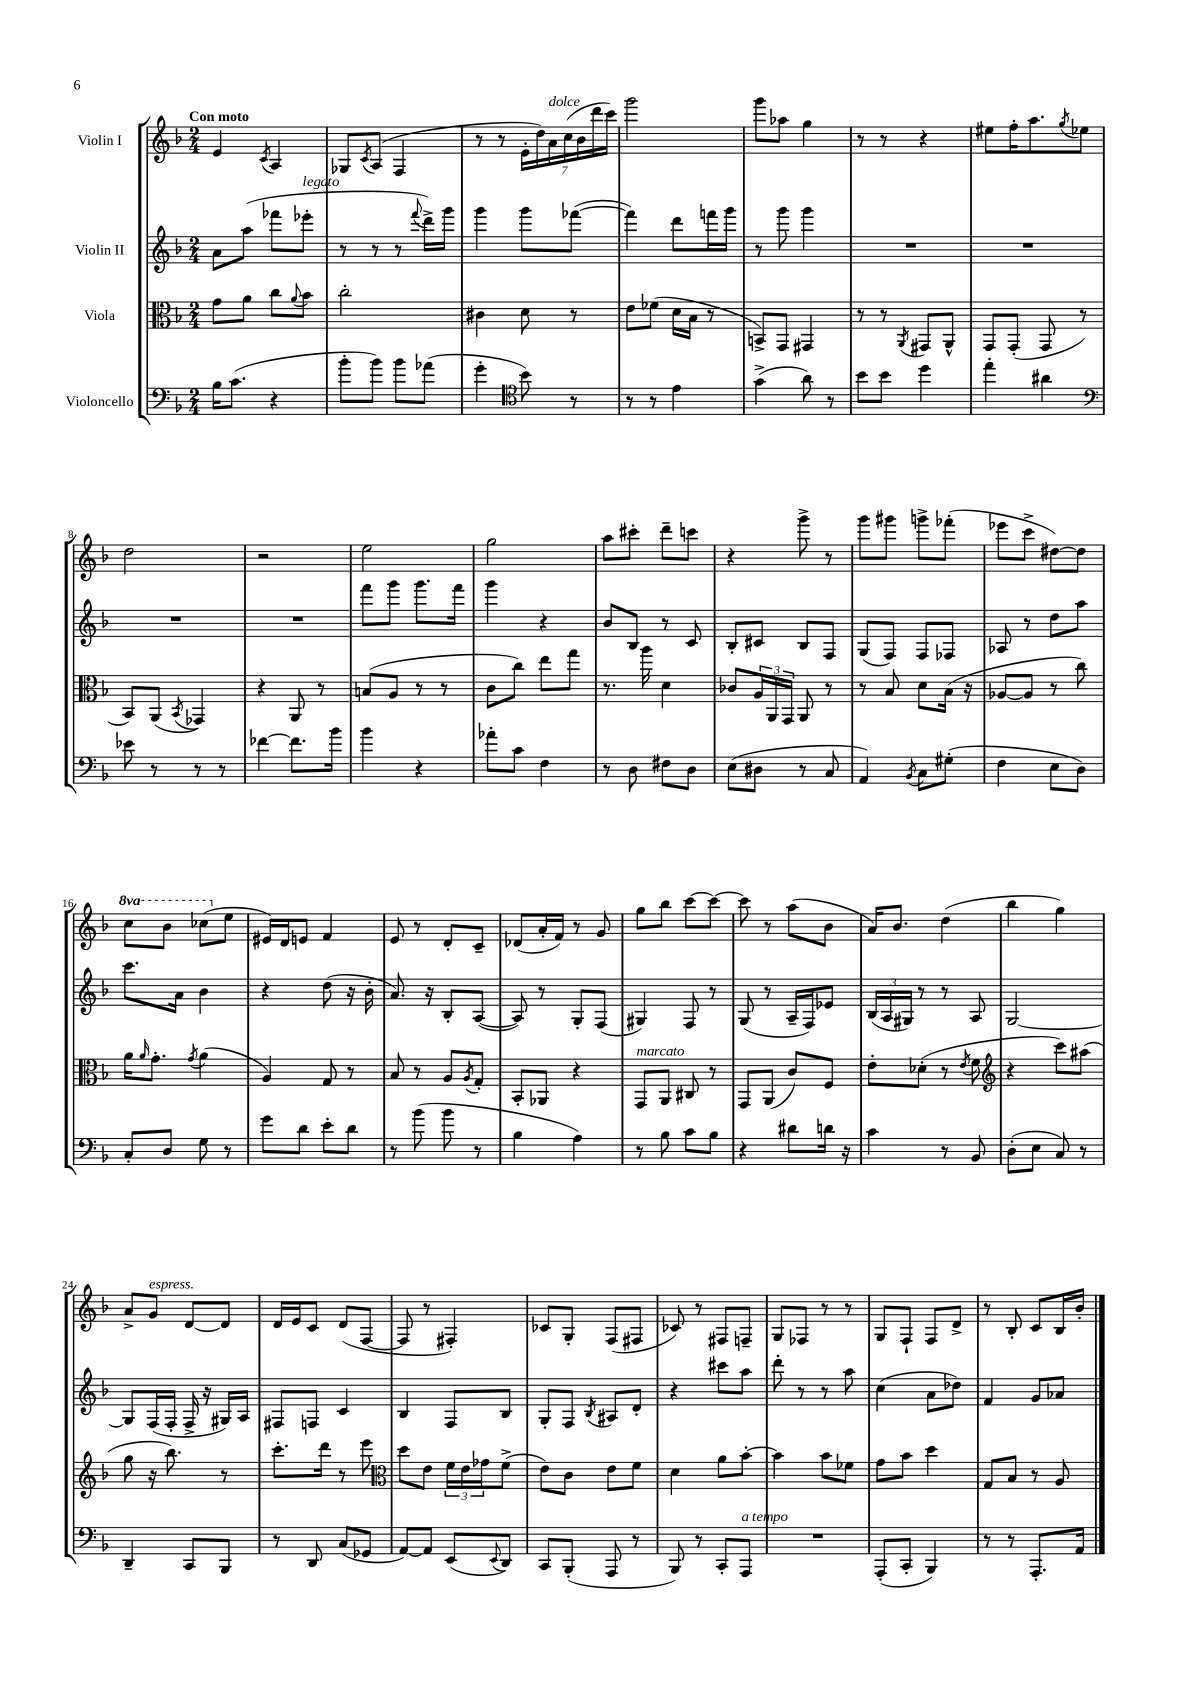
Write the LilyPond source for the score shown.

<<
\new StaffGroup <<
\new Staff = "s0" \with { instrumentName = "Violin I" } {
    \clef treble \key f \major \numericTimeSignature \time 2/4 \set Staff.ottavationMarkups = #ottavation-simple-ordinals \tempo "Con moto"
    e'4 \acciaccatura { c'8 } a4 |
    ges8 \acciaccatura { c'8 } a8( f4 |
    r8 r8 \tuplet 7/4 { e'16-. d''16) a'16^\markup { \italic "dolce" } c''16( bes'16 d'''16 c'''16) } |
    g'''2 |
    g'''8 aes''8 g''4 |
    r8 r8 r4 |
    eis''8 f''16-. a''8. \acciaccatura { g''8 } ees''8 |
    d''2 |
    r2 |
    e''2 |
    g''2 |
    a''8 cis'''8-. d'''8-- c'''8 |
    r4 g'''8-> r8 |
    g'''8 gis'''8 g'''8-> fes'''8-.( |
    ees'''8 c'''8-> dis''8~) dis''8 |
    \ottava #1 c'''8 bes''8 ces'''8( \ottava #0 e''8 |
    eis'16) d'16 e'8 f'4 |
    e'8 r8 d'8-. c'8-- |
    des'8( a'16-. f'16) r8 g'8 |
    g''8 bes''8 c'''8~ c'''8~ |
    c'''8 r8 a''8( bes'8 |
    a'16) bes'8. d''4( |
    bes''4 g''4) |
    a'8-> g'8^\markup { \italic "espress." } d'8~ d'8 |
    d'16 e'16 c'8 d'8( f8~ |
    f8 r8 fis4-.) |
    ces'8 g8-. f8( fis8 |
    ces'8) r8 fis8 f8-- |
    g8 fes8 r8 r8 |
    g8 f8-! f8 d'8-> |
    r8 bes8-. c'8 bes16 bes'16-. \bar "|." |
}
\new Staff = "s1" \with { instrumentName = "Violin II" } {
    \clef treble \key f \major \numericTimeSignature \time 2/4
    a'8 a''8( fes'''8 ees'''8-.^\markup { \italic "legato" } |
    r8 r8 r8 \appoggiatura { f'''8 } d'''16->) g'''16 |
    g'''4 g'''8 fes'''8~( |
    fes'''4) d'''8 f'''16 g'''16 |
    r8 g'''8 g'''4 |
    R2 |
    R2 |
    R2 |
    R2 |
    f'''8 g'''8 g'''8. f'''16 |
    g'''4 r4 |
    bes'8 bes8 r8 c'8 |
    bes8-. cis'8 bes8 f8 |
    g8( f8) f8 fes8 |
    aes8 r8 d''8 a''8 |
    c'''8. a'16 bes'4 |
    r4 d''8( r16 bes'16-. |
    a'8.) r16 bes8-. a8~( |
    a8) r8 g8-. f8( |
    gis4) f8 r8 |
    g8( r8 a16-- f16) ees'8 |
    \tuplet 3/2 { bes16( a16 gis16) } r8 r8 a8 |
    g2~ |
    g8 f16( f16-. f16-> r16 gis16) a16 |
    fis8 f8 c'4 |
    bes4 f8 bes8 |
    g8-. f8 \acciaccatura { bes8 } ais8 d'8-. |
    r4 cis'''8 a''8 |
    d'''8-. r8 r8 a''8 |
    c''4( a'8 des''8) |
    f'4 g'8 aes'8 \bar "|." |
}
\new Staff = "s2" \with { instrumentName = "Viola" } {
    \clef alto \key f \major \numericTimeSignature \time 2/4
    g'8 a'8 c''8 \appoggiatura { a'8 } bes'8 |
    c''2-. |
    cis'4 d'8 r8 |
    e'8 fes'8( d'16 bes16 r8 |
    b,8->) g,8 gis,4 |
    r8 r8 \acciaccatura { a,8 } gis,8 a,8-^ |
    g,8 g,8-.( g,8 r8 |
    bes,8) a,8( \acciaccatura { bes,8 } ges,4) |
    r4 a,8 r8 |
    b8( a8 r8 r8 |
    c'8 c''8) e''8 g''8 |
    r8. a''16 d'4 |
    ces'8 \tuplet 3/2 { a16 a,16 g,16 } a,8 r8 |
    r8 bes8 d'8 bes16( r16 |
    aes8~ aes8 r8 c''8) |
    a'16 \grace { a'16 } g'8.-. \acciaccatura { g'8 } a'4( |
    a4) g8 r8 |
    bes8 r8 a8 \acciaccatura { a8 } g8-. |
    bes,8-. aes,8 r4 |
    g,8^\markup { \italic "marcato" } a,8 cis8 r8 |
    g,8 a,8( c'8) f8 |
    e'8-. des'8-.( r8 \acciaccatura { e'8 } f'8 |
    \clef treble r4 c'''8) ais''8( |
    g''8 r16 bes''8.) r8 |
    c'''8.-. d'''16 r8 e'''8 |
    \clef alto d''8 e'8 \tuplet 3/2 { f'16 e'16 ges'16 } f'8->( |
    e'8) c'8 e'8 f'8 |
    d'4 a'8 bes'8~-. |
    bes'4 bes'8 fes'8 |
    g'8 bes'8 d''4 |
    g8 bes8 r8 a8 \bar "|." |
}
\new Staff = "s3" \with { instrumentName = "Violoncello" } {
    \clef bass \key f \major \numericTimeSignature \time 2/4
    bes16 c'8.( r4 |
    bes'8-. bes'8) bes'8 aes'8( |
    g'4-. \clef tenor bes'8) r8 |
    r8 r8 e'4 |
    g'4->( a'8) r8 |
    bes'8 bes'8 d''4 |
    e''4-. ais'4 |
    \clef bass ees'8 r8 r8 r8 |
    fes'4~ fes'8. bes'16 |
    bes'4 r4 |
    aes'8-. c'8 f4 |
    r8 d8 fis8 d8 |
    e8( dis8 r8 c8 |
    a,4) \acciaccatura { bes,8 } c8 gis8-.( |
    f4 e8 d8) |
    c8-. d8 g8 r8 |
    g'8 d'8 e'8-. d'8 |
    r8 bes'8( bes'8 r8 |
    bes4 a4) |
    r8 bes8 c'8 bes8 |
    r4 dis'8 d'16 r16 |
    c'4 r8 bes,8 |
    d8-.( e8 c8) r8 |
    d,4-- c,8 bes,,8 |
    r8 d,8 c8( ges,8 |
    a,8~) a,8 e,8( \appoggiatura { e,8 } d,8) |
    c,8 bes,,8-.( a,,8 r8 |
    bes,,8) r8 c,8-. a,,8^\markup { \italic "a tempo" } |
    R2 |
    a,,8-.( c,8-. bes,,4) |
    r8 r8 a,,8.-. a,16 \bar "|." |
}
>>
>>
